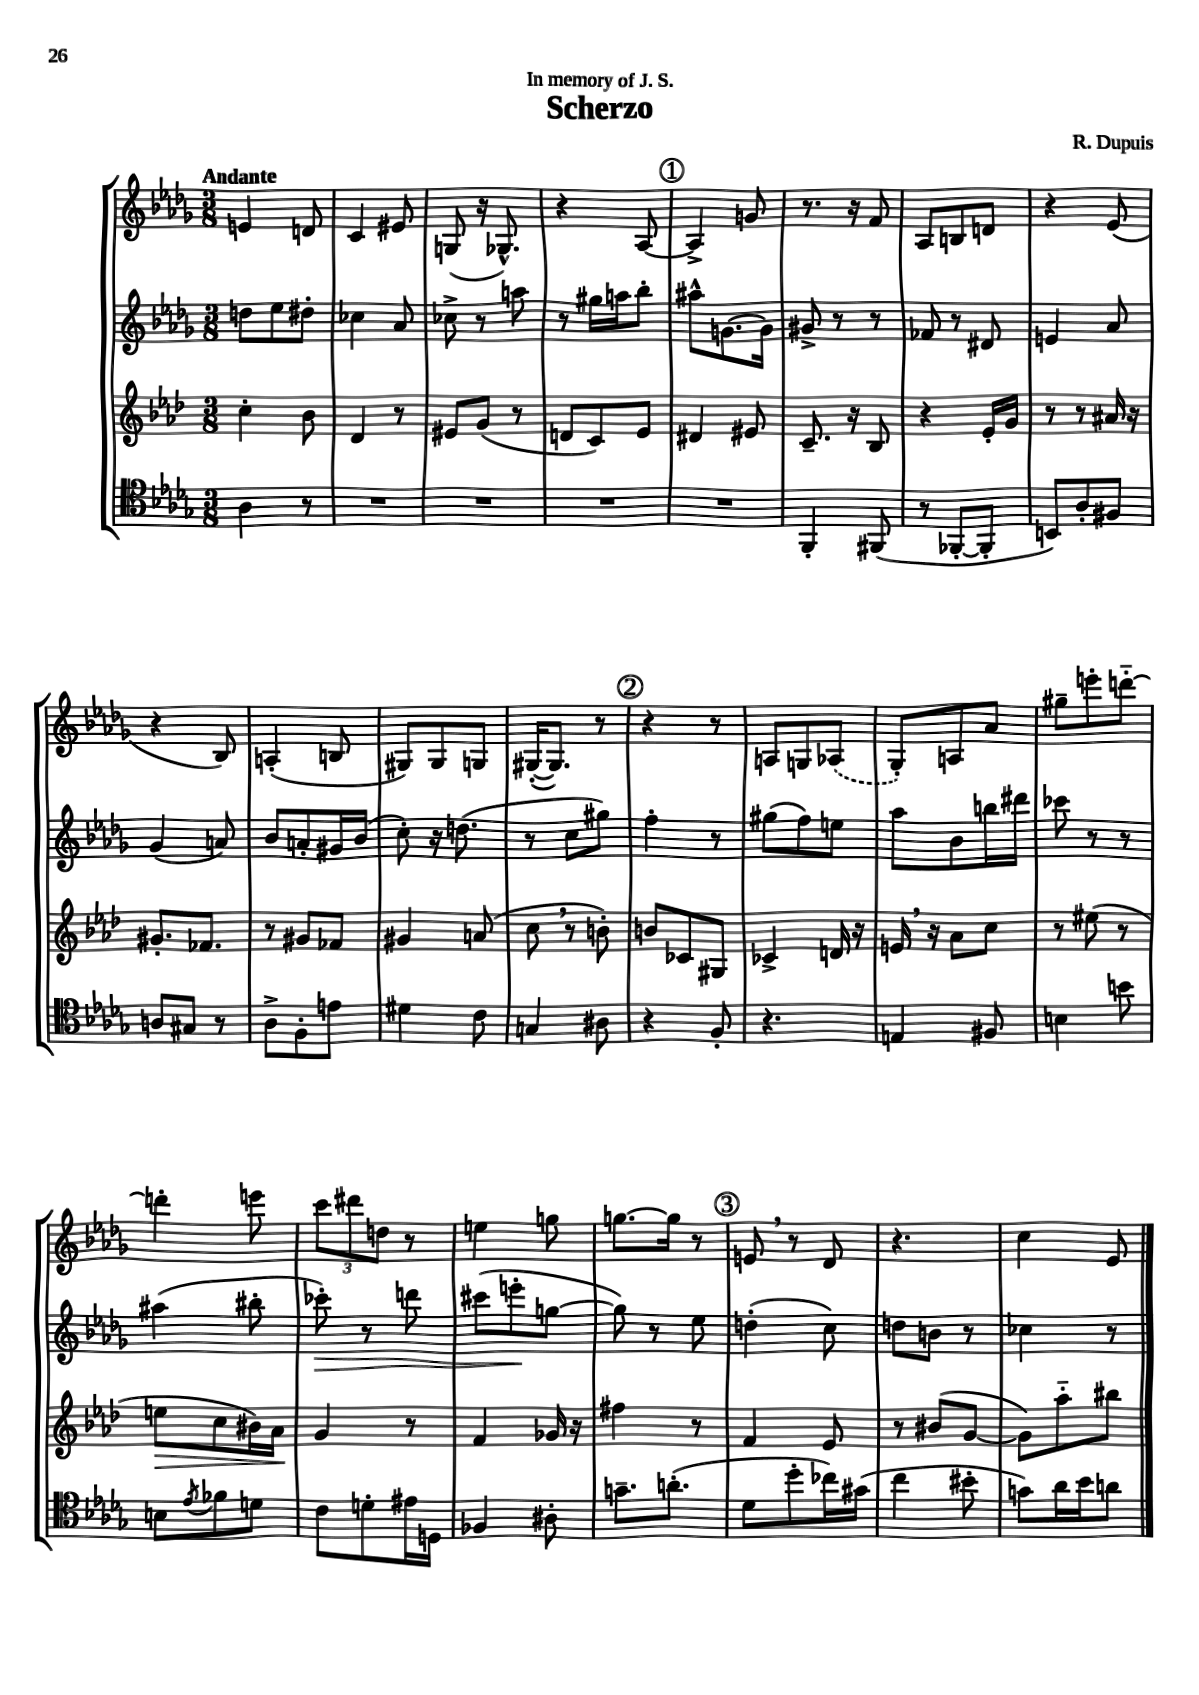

**kern	**kern	**dynam	**kern	**dynam	**kern
*part4	*part3	*part3	*part2	*part2	*part1
*staff4	*staff3	*staff3	*staff2	*staff2	*staff1
*clefC4	*clefG2	*	*clefG2	*	*clefG2
*k[b-e-a-d-g-]	*k[b-e-a-d-]	*	*k[b-e-a-d-g-]	*	*k[b-e-a-d-g-]
*M3/8	*M3/8	*	*M3/8	*	*M3/8
=1	=1	=1	=1	=1	=1
!	!	!	!	!	!LO:TX:a:B:t=Andante
4A-\	4cc'\	.	8ddn\L	.	4en/
.	.	.	8ee-\	.	.
8r	8b-\	.	8dd#X'\J	.	8dn/
=2	=2	=2	=2	=2	=2
4.r	4d-/	.	4cc-X\	.	4c/
.	8r	.	8a-/	.	8e#X/
=3	=3	=3	=3	=3	=3
4.r	8e#X/L	.	8cc-X^\	.	(8Gn/
.	(8g/J	.	8r	.	16r
.	.	.	.	.	8.G-X^^/)
.	8r	.	8aan\	.	.
=4	=4	=4	=4	=4	=4
4.r	8dn/L	.	8r	.	4r
.	8c/)	.	16gg#X\LL	.	.
.	.	.	16aan\J	.	.
.	8e-/J	.	8bb-'\J	.	[8A-/
!!LO:REH:place=s1:t=1
=5	=5	=5	=5	=5	=5
4.r	4d#X/	.	8aa#X^^\L	.	4A-^/]
.	.	.	[8.gn\	.	.
.	8e#X/	.	.	.	8gn/
.	.	.	16g\Jk]	.	.
=6	=6	=6	=6	=6	=6
4FF'/	8.c~/	.	8g#X^/	.	8.r
.	.	.	8r	.	.
.	16r	.	.	.	16r
(8FF#X/	8B-/	.	8r	.	8f/
=7	=7	=7	=7	=7	=7
8r	4r	.	8f-X/	.	8A-/L
[8FF-X'/L	.	.	8r	.	8Bn/
8FF-'/J]	16e-'/LL	.	8d#X/	.	8dn/J
.	16g/JJ	.	.	.	.
=8	=8	=8	=8	=8	=8
8BBn/L)	8r	.	4en/	.	4r
8A-'/	8r	.	.	.	.
8F#X/J	16a#X/	.	8a-/	.	(8e-/
.	16r	.	.	.	.
!!LO:LB:g=z
=9	=9	=9	=9	=9	=9
8An/L	8.g#X'/L	.	(4g-/	.	4r
8G#X/J	.	.	.	.	.
.	8.f-X/J	.	.	.	.
8r	.	.	8an/)	.	8B-/)
=10	=10	=10	=10	=10	=10
8A-^\L	8r	.	8b-/L	.	(4An'/
8F'\	8g#X/L	.	8an'/	.	.
8en\J	8f-X/J	.	16g#X/L	.	8Bn/
.	.	.	(16b-/JJ	.	.
=11	=11	=11	=11	=11	=11
4d#X\	4g#X/	.	8cc'\)	.	8G#X/L)
.	.	.	16r	.	8G#/
.	.	.	(8.ddn\	.	.
8c\	(8an/	.	.	.	8Gn/J
=12	=12	=12	=12	=12	=12
4Gn/	8cc,\	.	8r	.	([16G#X'/KL
.	.	.	.	.	8.G#/J])
.	8r	.	8cc\L	.	.
8A#X\	8bn'\)	.	8gg#X\J)	.	8r
!!LO:REH:place=s1:t=2
=13	=13	=13	=13	=13	=13
4r	8bn/L	.	4ff'\	.	4r
.	8c-X/	.	.	.	.
8F'/	8G#X/J	.	8r	.	8r
=14	=14	=14	=14	=14	=14
4.r	4c-X^/	.	(8gg#X\L	.	8An/L
.	.	.	8ff\)	.	8Gn/
.	16dn/	.	8een\J	.	(8A-X/J
.	16r	.	.	.	.
=15	=15	=15	=15	=15	=15
4En/	16en,/	.	8aa-\L	.	8G-'/L)
.	16r	.	.	.	.
.	8a-\L	.	8b-\	.	8An/
8F#X/	8cc\J	.	16bbn\L	.	8a-/J
.	.	.	16ddd#X\JJ	.	.
=16	=16	=16	=16	=16	=16
4Bn\	8r	.	8ccc-X\	.	8gg#X~\L
.	(8ee#X\	.	8r	.	8eeen'\
8bn\	8r	.	8r	.	[8dddn\J
!!LO:LB:g=z
=17	=17	=17	=17	=17	=17
!	!	!LO:HP:b	!	!	!
8Bn\L	8een\L	>	(4aa#X\	.	4dddn'\]
8qe-/	.	.	.	.	.
8f-X\	8cc\	.	.	.	.
8dn\J	16b#X\L)	.	8bb#X'\	.	8eeen\
.	16a-\JJ	.	.	.	.
.	.	]	.	.	.
=18	=18	=18	=18	=18	=18
!	!	!	!	!LO:HP:b	!
8c\L	4g/	.	8ccc-X'\)	>	12ccc\L
.	.	.	.	.	12ddd#X\
8dn'\	.	.	8r	.	.
.	.	.	.	.	12ddn\J
16e#X\L	8r	.	8dddn\	.	8r
16Dn\JJ	.	.	.	.	.
=19	=19	=19	=19	=19	=19
4F-X/	4f/	.	(8ccc#X\L	.	4een\
.	.	.	8eeen'\	.	.
8A#X'\	16g-X/	.	[8ggn\J	]	8ggn\
.	16r	.	.	.	.
=20	=20	=20	=20	=20	=20
8.gn~\L	4ff#X\	.	8gg\])	.	[8.ggn\L
.	.	.	8r	.	.
(8.an'\J	.	.	.	.	16gg\Jk]
.	8r	.	8ee-\	.	8r
!!LO:REH:place=s1:t=3
=21	=21	=21	=21	=21	=21
8d-\L	4f/	.	(4ddn'\	.	8en,/
8dd-'\	.	.	.	.	8r
16cc-X\L)	8e-/	.	8cc\)	.	8d-/
(16g#X\JJ	.	.	.	.	.
=22	=22	=22	=22	=22	=22
4cc\	8r	.	8ddn\L	.	4.r
.	(8b#X/L	.	8bn\J	.	.
8b#X'\	[8g/J	.	8r	.	.
=23	=23	=23	=23	=23	=23
8gn\L)	8g\L])	.	4cc-X\	.	4cc\
16a-\L	8aa-\	.	.	.	.
16b-\J	.	.	.	.	.
8an\J	8bb#X\J	.	8r	.	8e-/
==	==	==	==	==	==
*-	*-	*-	*-	*-	*-
